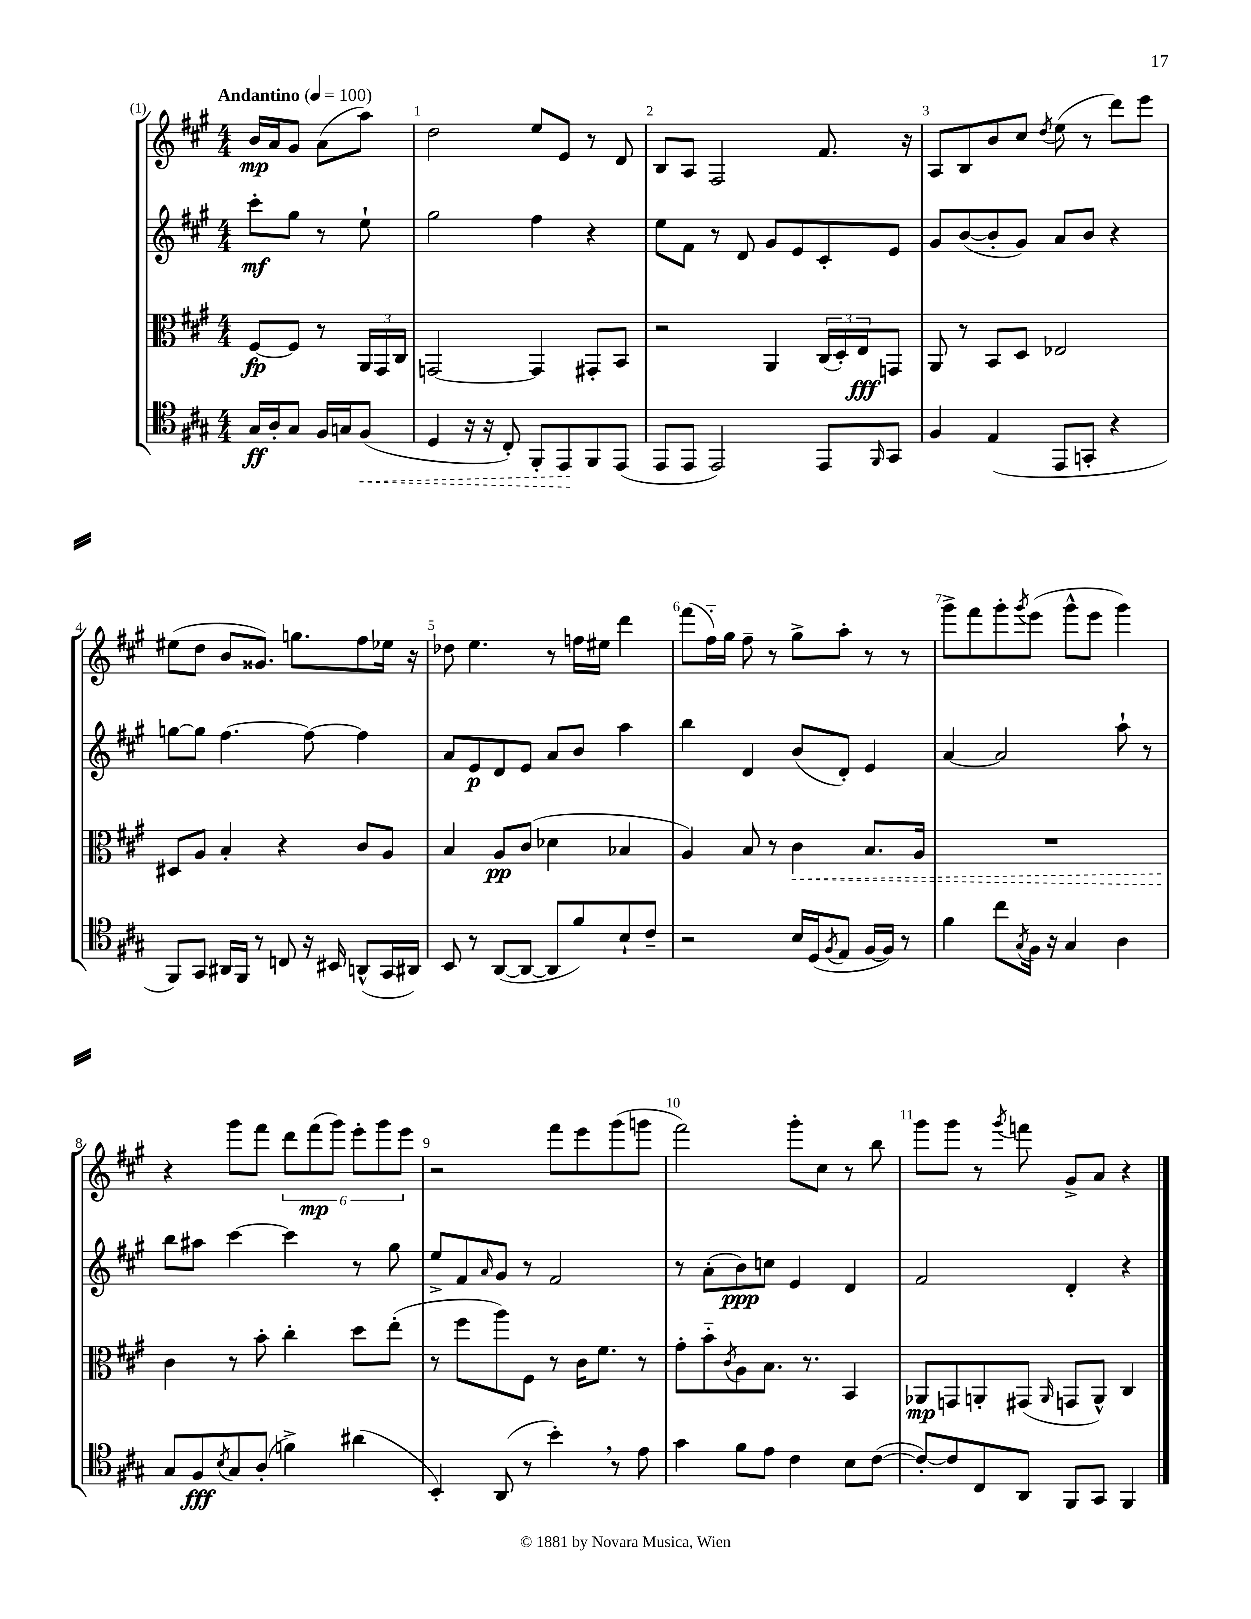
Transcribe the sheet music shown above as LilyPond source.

<<
\new StaffGroup <<
\new Staff = "s0" {
    \clef treble \key a \major \numericTimeSignature \time 4/4 \partial 2 \tempo "Andantino" 4 = 100
    b'16\mp a'16 gis'8 a'8( a''8) |
    d''2 e''8 e'8 r8 d'8 |
    b8 a8 fis2 fis'8. r16 |
    a8 b8 b'8 cis''8 \acciaccatura { d''8 } e''8( r8 d'''8) e'''8 |
    eis''8( d''8 b'8 gisis'8.) g''8. fis''8 ees''16 r16 |
    des''8 e''4. r8 f''16 eis''16 d'''4 |
    fis'''8( fis''16-_) gis''16 fis''8-- r8 gis''8-> a''8-. r8 r8 |
    gis'''8-> fis'''8 gis'''8-. \acciaccatura { gis'''8 } e'''8( gis'''8-^ e'''8 gis'''4) |
    r4 gis'''8 fis'''8 \tuplet 6/4 { d'''8 fis'''8\mp( gis'''8) e'''8-. gis'''8 e'''8 } |
    r2 fis'''8 e'''8 gis'''8( g'''8 |
    fis'''2) gis'''8-. cis''8 r8 b''8 |
    gis'''8 gis'''8 r8 \acciaccatura { gis'''8 } f'''8 gis'8-> a'8 r4 \bar "|." |
}
\new Staff = "s1" {
    \clef treble \key a \major \numericTimeSignature \time 4/4 \partial 2
    cis'''8-.\mf gis''8 r8 e''8-! |
    gis''2 fis''4 r4 |
    e''8 fis'8 r8 d'8 gis'8 e'8 cis'8-. e'8 |
    gis'8 b'8~( b'8-. gis'8) a'8 b'8 r4 |
    g''8~ g''8 fis''4.~ fis''8~ fis''4 |
    a'8 e'8\p d'8 e'8 a'8 b'8 a''4 |
    b''4 d'4 b'8( d'8-.) e'4 |
    a'4~ a'2 a''8-! r8 |
    b''8 ais''8 cis'''4~ cis'''4 r8 gis''8 |
    e''8-> fis'8 \grace { a'16 } gis'8 r8 fis'2 |
    r8 a'8-.( b'8\ppp) c''8 e'4 d'4 |
    fis'2 d'4-. r4 \bar "|." |
}
\new Staff = "s2" {
    \clef alto \key a \major \numericTimeSignature \time 4/4 \partial 2
    fis8~\fp fis8 r8 \tuplet 3/2 { a,16 gis,16 cis16 } |
    g,2~ g,4 gis,8-. b,8 |
    r2 a,4 \tuplet 3/2 { cis16( d16-.) e16\fff } g,8 |
    a,8 r8 b,8 d8 ees2 |
    dis8 a8 b4-. r4 cis'8 a8 |
    b4 a8\pp cis'8( des'4 bes4 |
    a4) b8 r8 \once \override Hairpin.style = #'dashed-line cis'4\< b8. a16 |
    R1 |
    cis'4\! r8 b'8-. cis''4-. d''8 e''8-.( |
    r8 fis''8 a''8) fis8 r8 cis'16 fis'8. r8 |
    gis'8-. b'8-_ \acciaccatura { cis'8 } a8 b8. r8. b,4 |
    aes,8\mp g,8 a,8-. gis,8( \grace { a,16 } g,8 a,8-^) cis4 \bar "|." |
}
\new Staff = "s3" {
    \clef tenor \key a \major \numericTimeSignature \time 4/4 \partial 2
    gis16\ff a16-. gis8 fis16 g16 \once \override Hairpin.style = #'dashed-line fis8\<( |
    d4 r16 r16 cis8-.) fis,8-. e,8\! fis,8 e,8( |
    e,8 e,8 e,2) e,8 \grace { fis,16 } gis,8 |
    fis4 e4( e,8 g,8-. r4 |
    fis,8) gis,8 ais,16 fis,16 r8 c8 r16 bis,16 a,8-^( gis,16 ais,16) |
    b,8 r8 a,8~( a,8~ a,8 fis'8) b8-! cis'8-- |
    r2 b16 d16( \acciaccatura { fis8 } e8 fis16~ fis16) r8 |
    fis'4 cis''8 \acciaccatura { gis8 } fis16 r16 gis4 a4 |
    gis8 fis8\fff \acciaccatura { b8 } gis8 a8-.( f'4->) ais'4( |
    b,4-.) a,8( r8 b'4-.) \breathe r8 e'8 |
    gis'4 fis'8 e'8 cis'4 b8 cis'8~( |
    cis'8~-.) cis'8 cis8 a,8 fis,8 gis,8 fis,4 \bar "|." |
}
>>
>>
\layout { \context { \Score \override BarNumber.break-visibility = ##(#f #t #t) barNumberVisibility = #all-bar-numbers-visible } }
